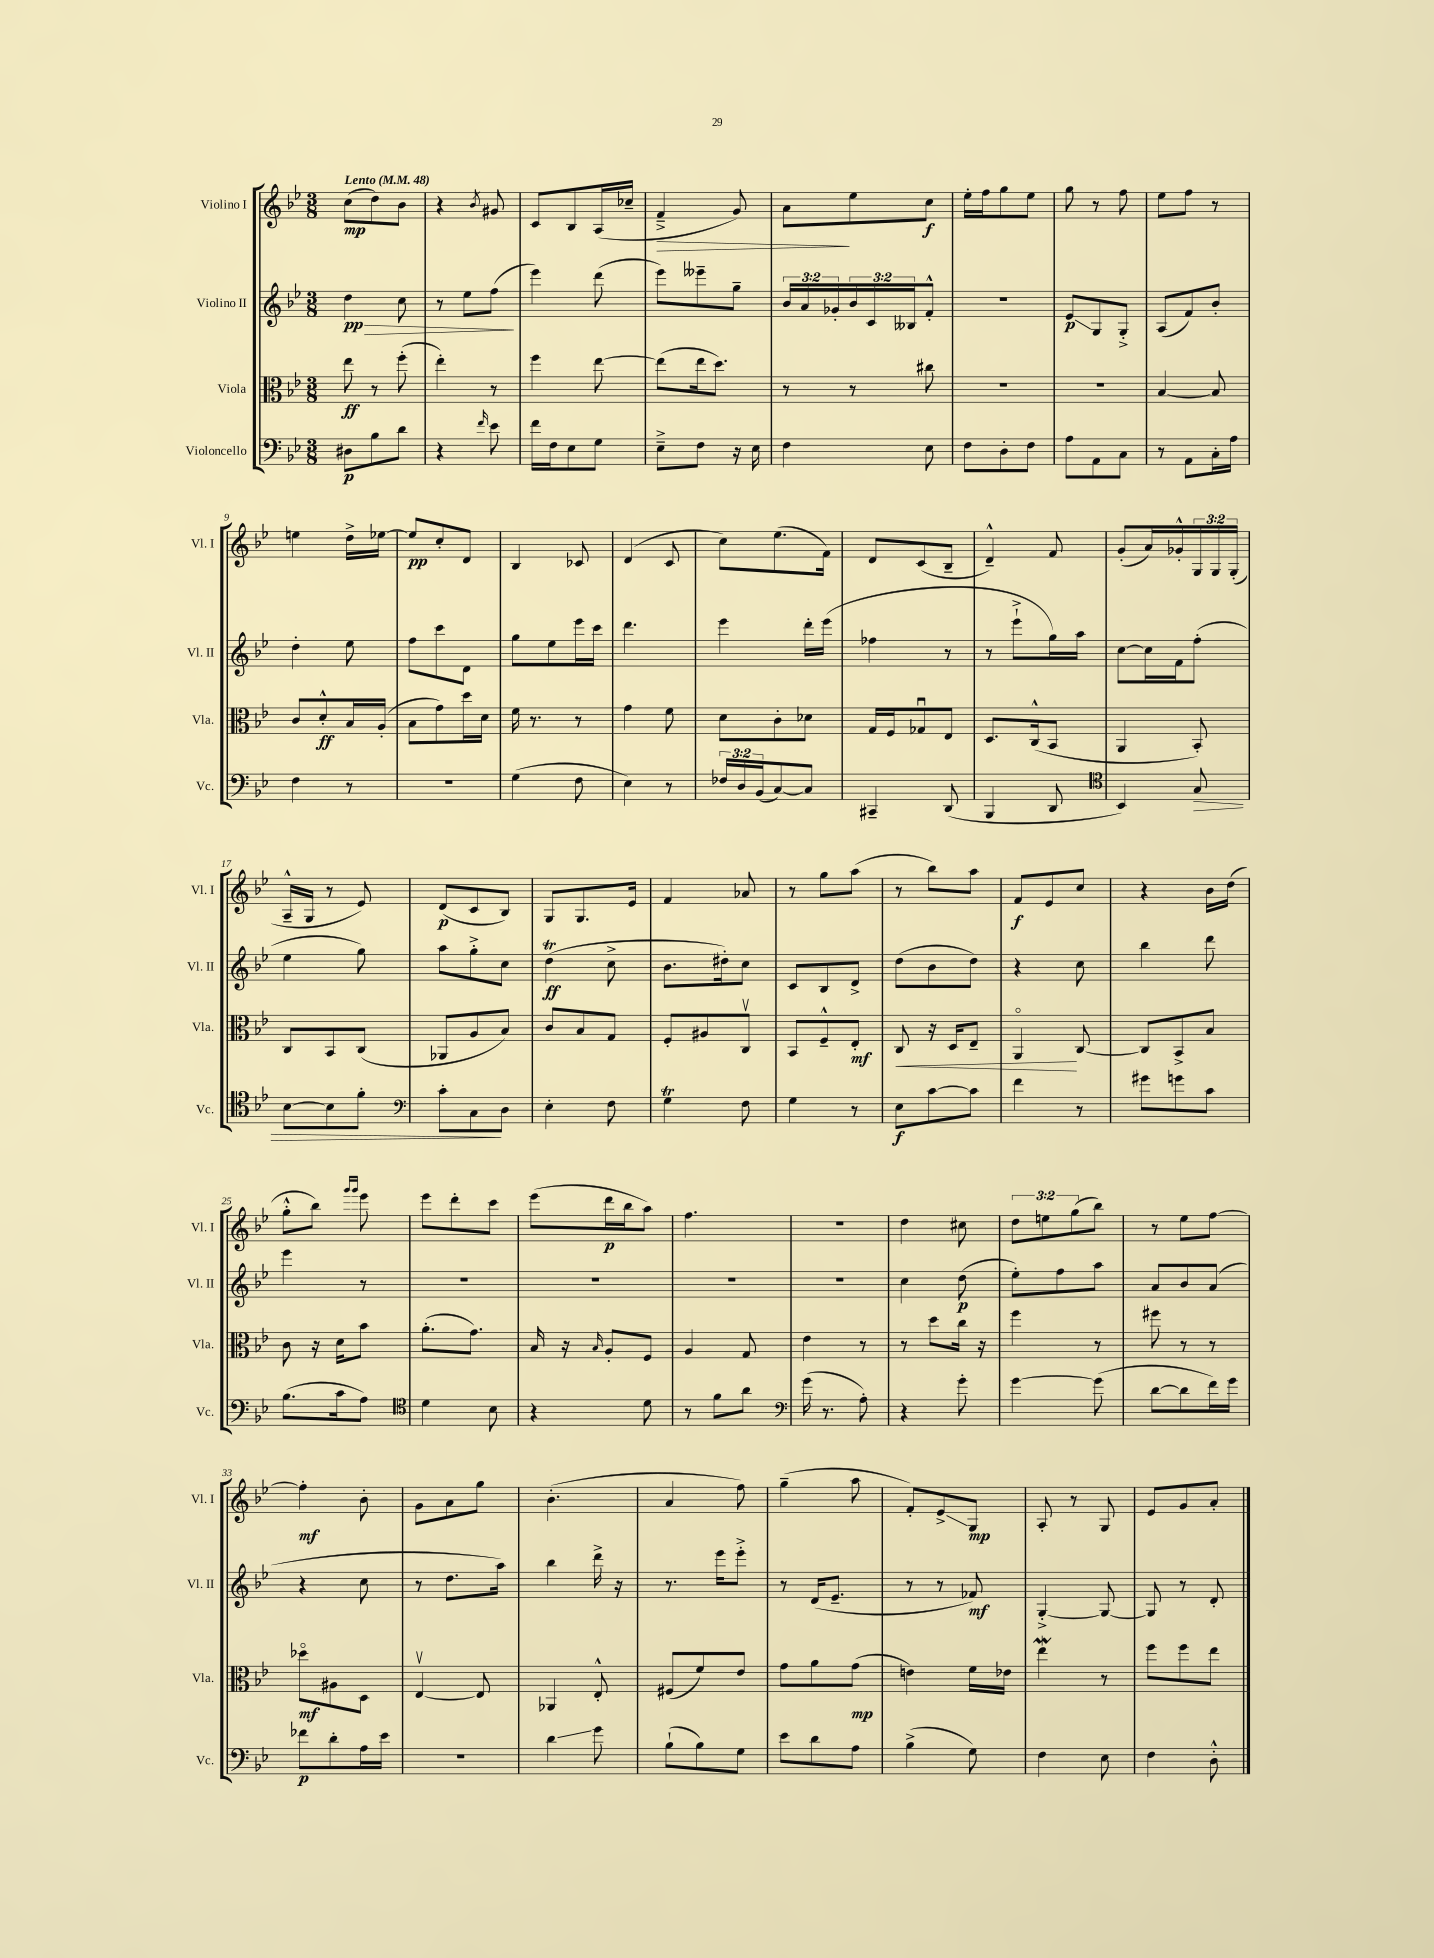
<<
\new StaffGroup <<
\new Staff = "s0" \with { instrumentName = "Violino I" shortInstrumentName = "Vl. I" } {
    \clef treble \key bes \major \numericTimeSignature \time 3/8 \override Staff.TupletNumber.text = #tuplet-number::calc-fraction-text \tempo "Lento" 4 = 48
    c''8\mp( d''8) bes'8 |
    r4 \acciaccatura { bes'8 } gis'8 |
    c'8 bes8 a16( ces''16-- |
    f'4--->\> g'8) |
    a'8\! ees''8 c''8\f |
    ees''16-. f''16 g''8 ees''8 |
    g''8 r8 f''8 |
    ees''8 f''8 r8 |
    e''4 d''16-> ees''16~ |
    ees''8\pp c''8-. d'8 |
    bes4 ces'8 |
    d'4( c'8 |
    c''8) ees''8.( f'16) |
    d'8 c'8( bes8-- |
    d'4---^) f'8 |
    g'8-.( a'16) ges'16-.-^ \tuplet 3/2 { g16 g16 g16-.( } |
    a16---^ g16 r8 ees'8) |
    d'8\p( c'8 bes8) |
    g8 g8. ees'16 |
    f'4 aes'8 |
    r8 g''8 a''8( |
    r8 bes''8) a''8 |
    f'8\f ees'8 c''8 |
    r4 bes'16 d''16( |
    g''8-.-^ bes''8) \grace { g'''16 g'''16 } ees'''8 |
    ees'''8 d'''8-. c'''8 |
    ees'''8( d'''16\p bes''16 a''8) |
    f''4. |
    R4. |
    d''4 cis''8 |
    \tuplet 3/2 { d''8 e''8 g''8( } bes''8) |
    r8 ees''8 f''8~ |
    f''4-.\mf bes'8-. |
    g'8 a'8 g''8 |
    bes'4.-.( |
    a'4 f''8) |
    g''4--( a''8 |
    f'8-.) ees'8->\glissando g8\mp |
    a8-. r8 g8 |
    ees'8 g'8 a'8-. \bar "|." |
}
\new Staff = "s1" \with { instrumentName = "Violino II" shortInstrumentName = "Vl. II" } {
    \clef treble \key bes \major \numericTimeSignature \time 3/8 \override Staff.TupletNumber.text = #tuplet-number::calc-fraction-text
    d''4\pp\> c''8 |
    r8 ees''8 f''8\!( |
    ees'''4) d'''8( |
    ees'''8) eeses'''8-- g''8-- |
    \tuplet 3/2 { bes'16 a'16 ges'16-. } \tuplet 3/2 { bes'16 c'16 beses16 } f'8-.-^ |
    r4. |
    ees'8\glissando\p g8 g8-.-> |
    a8( f'8) bes'8-. |
    d''4-. ees''8 |
    f''8 c'''8 d'8 |
    g''8 ees''8 ees'''16 c'''16 |
    d'''4. |
    ees'''4 d'''16-. ees'''16( |
    fes''4 r8 |
    r8 ees'''8-!-> g''16) a''16 |
    c''8~ c''16 f'16 f''8-.( |
    ees''4 g''8) |
    a''8 g''8-.-> c''8 |
    d''4\trill\ff( c''8-> |
    bes'8. dis''16-.) c''8 |
    c'8 bes8 d'8-> |
    d''8( bes'8 d''8) |
    r4 c''8 |
    bes''4 d'''8 |
    ees'''4 r8 |
    R4. |
    R4. |
    R4. |
    R4. |
    c''4 d''8\p( |
    ees''8-.) f''8 a''8 |
    a'8 bes'8 a'8( |
    r4 c''8 |
    r8 d''8. a''16) |
    bes''4 d'''16-> r16 |
    r8. ees'''16 ees'''8-.-> |
    r8 d'16( ees'8.-- |
    r8 r8 fes'8\mf) |
    g4~-.-> g8~ |
    g8 r8 d'8-. \bar "|." |
}
\new Staff = "s2" \with { instrumentName = "Viola" shortInstrumentName = "Vla." } {
    \clef alto \key bes \major \numericTimeSignature \time 3/8
    ees''8\ff r8 f''8-.( |
    ees''4-.) r8 |
    f''4 ees''8~ |
    ees''8( ees''16 d''8.) |
    r8 r8 cis''8 |
    R4. |
    R4. |
    bes4~ bes8 |
    c'8 d'8-.-^\ff bes16 a16-.( |
    bes8 g'8) d''16 d'16 |
    f'16 r8. r8 |
    g'4 f'8 |
    d'8 c'8-. des'8 |
    g16 f16 ges8\downbow ees8 |
    d8. c16-^( bes,8 |
    a,4 bes,8-.) |
    c8 bes,8 c8( |
    aes,8 a8 bes8) |
    c'8 bes8 g8 |
    f8-. ais8 c8\upbow |
    bes,8 f8---^ ees8-.\mf |
    c8\< r16 d16 ees8-- |
    a,4\flageolet\! c8~ |
    c8 bes,8-> bes8 |
    c'8 r16 d'16 bes'8 |
    a'8.-.( g'8.) |
    bes16 r16 \grace { bes16 } a8-. f8 |
    a4 g8 |
    ees'4 r8 |
    r8 d''8 c''16 r16 |
    f''4 r8 |
    fis''8 r8 r8 |
    des''8\flageolet\mf ais8 d8 |
    ees4~\upbow ees8 |
    aes,4 ees8-.-^ |
    fis8( f'8) ees'8 |
    g'8 a'8 g'8\mp( |
    e'4) f'16 ees'16 |
    ees''4\mordent r8 |
    f''8 f''8 ees''8 \bar "|." |
}
\new Staff = "s3" \with { instrumentName = "Violoncello" shortInstrumentName = "Vc." } {
    \clef bass \key bes \major \numericTimeSignature \time 3/8 \override Staff.TupletNumber.text = #tuplet-number::calc-fraction-text
    dis8\p bes8 d'8 |
    r4 \grace { f'16 } ees'8 |
    f'16 f16 ees8 g8 |
    ees8---> f8 r16 ees16 |
    f4 ees8 |
    f8 d8-. f8 |
    a8 a,8 c8 |
    r8 a,8 c16-. a16 |
    f4 r8 |
    R4. |
    g4( f8 |
    ees4) r8 |
    \tuplet 3/2 { fes16 d16 bes,16( } c8~) c8 |
    cis,4-- d,8( |
    bes,,4 d,8 |
    \clef tenor bes,4) g8\> |
    bes8~ bes8 f'8-. |
    \clef bass c'8-. c8\! d8 |
    ees4-. f8 |
    g4\trill f8 |
    g4 r8 |
    ees8\f c'8~ c'8 |
    f'4 r8 |
    gis'8 g'8 c'8 |
    bes8.( c'16 a8) |
    \clef tenor d'4 bes8 |
    r4 d'8 |
    r8 f'8 a'8 |
    \clef bass g'16( r8. a8-.) |
    r4 g'8-. |
    g'4~ g'8( |
    d'8~ d'8 f'16) g'16 |
    fes'8\p d'8-. a16 ees'16 |
    R4. |
    d'4\glissando g'8 |
    bes8-!( bes8) g8 |
    ees'8 d'8 a8 |
    bes4->( g8) |
    f4 ees8 |
    f4 d8-.-^ \bar "|." |
}
>>
>>
